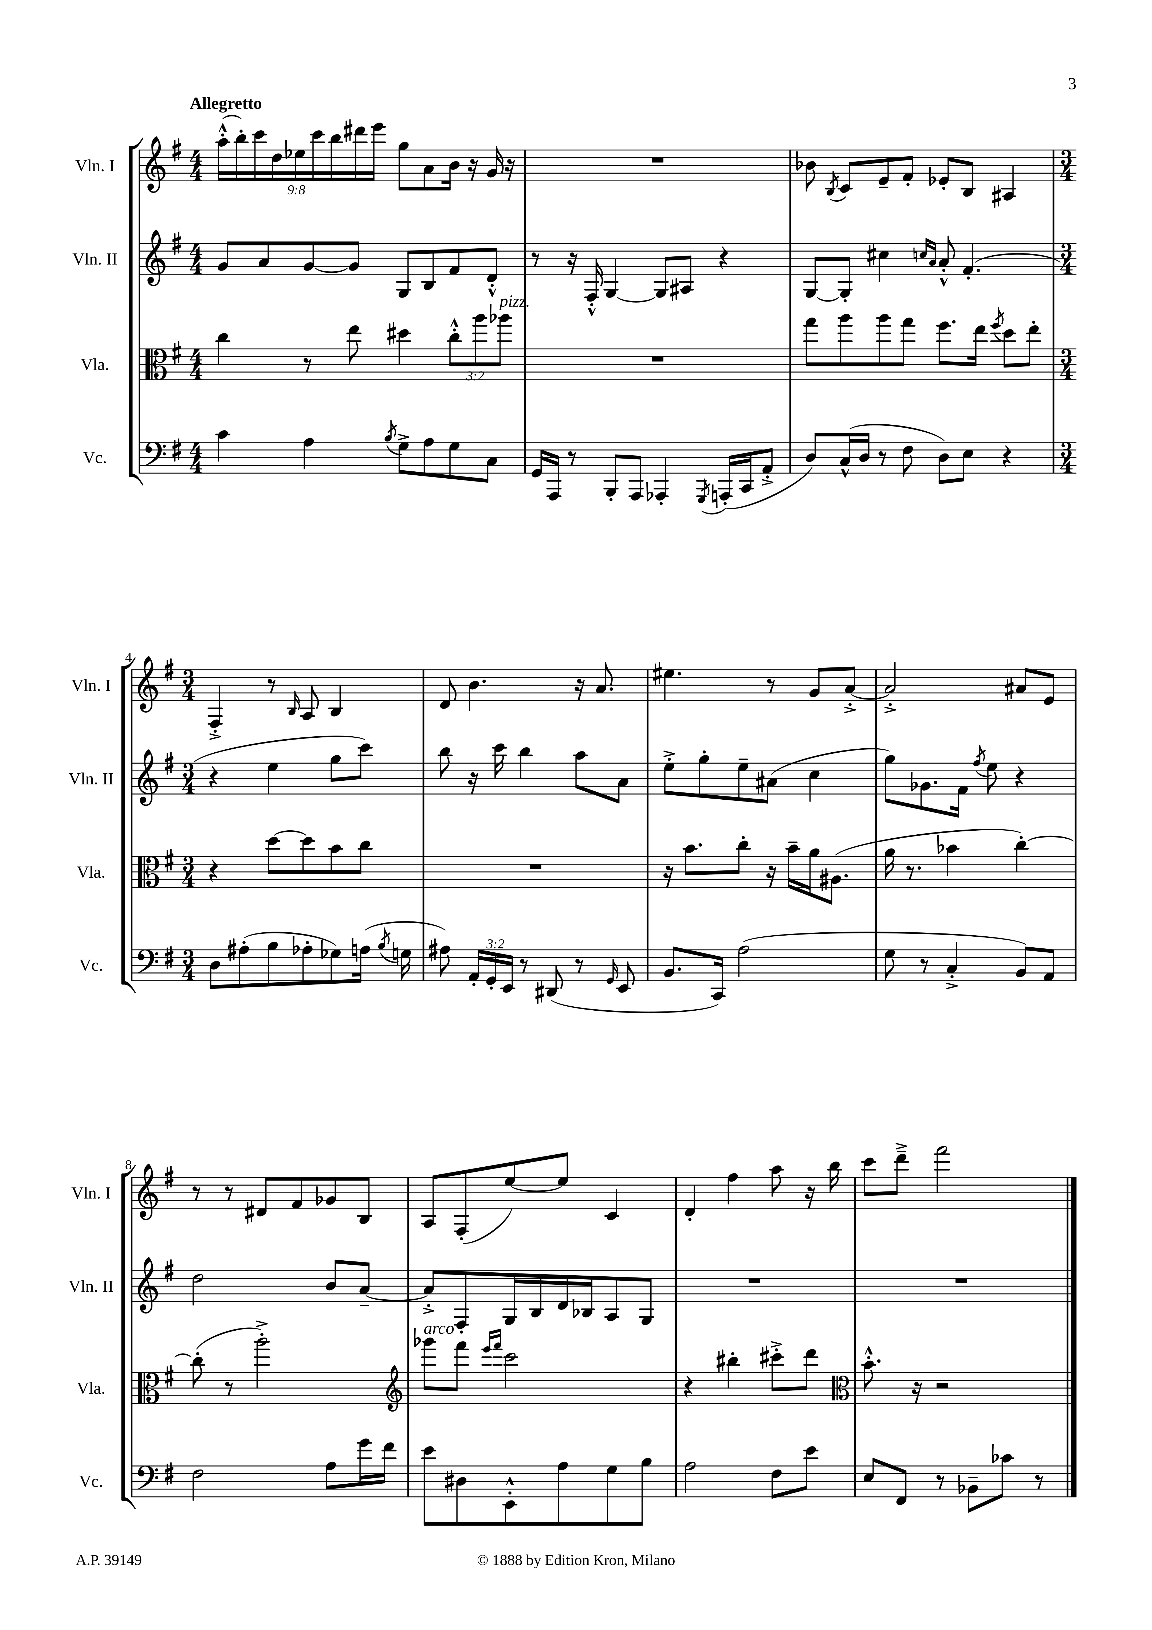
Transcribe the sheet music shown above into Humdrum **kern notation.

**kern	**kern	**kern	**kern
*part4	*part3	*part2	*part1
*staff4	*staff3	*staff2	*staff1
*I"Vc.	*I"Vla.	*I"Vln. II	*I"Vln. I
*I'Vc.	*I'Vla.	*I'Vln. II	*I'Vln. I
*clefF4	*clefC3	*clefG2	*clefG2
*k[f#]	*k[f#]	*k[f#]	*k[f#]
*M4/4	*M4/4	*M4/4	*M4/4
=1	=1	=1	=1
!	!	!	!LO:TX:a:B:t=Allegretto
4c\	4cc\	8g/L	(18aa'^^\LL
.	.	.	18bb'\)
.	.	.	18ccc\
.	.	8a/	.
.	.	.	18dd\
.	.	.	18ee-X\
4A\	8r	[8g/	.
.	.	.	18ccc\
.	.	.	18bb\
.	8ee\	8g/J]	.
.	.	.	18ddd#X\
.	.	.	18eee\JJ
8qB/	.	.	.
8G^\L	4dd#X\	8G/L	8gg\L
8A\	.	8B/	8a\
8G\	12cc'^^\L	8f#/	16b\Jk
.	.	.	16r
.	12aa\	.	.
8C\J	.	8d'^^/J	16g/
!	!LO:TX:a:i:t=pizz.	!	!
.	12aa-X\J	.	.
.	.	.	16r
=2	=2	=2	=2
16GG/LL	1r	8r	1r
16AAA/JJ	.	.	.
8r	.	16r	.
.	.	16F#'^^/	.
8BBB'/L	.	[4G/	.
8AAA/J	.	.	.
4AAA-X'/	.	8G/L]	.
.	.	8A#X/J	.
8qGGG/	.	.	.
(16AAAn'/LL	.	4r	.
16CC/J	.	.	.
8AA'^/J	.	.	.
=3	=3	=3	=3
8D/L)	8gg\L	[8G/L	8b-X\
.	.	.	8qB/
(16C^^/L	8aa\	8G'/J]	8c/L
16D/JJ	.	.	.
8r	8aa\	4cc#X\	8e~/
8F#\	8gg\J	.	8f#'/J
.	.	16qqccn/LL	.
.	.	16qqa/JJ	.
8D\L)	8.ff#\L	8a'^^/	8e-X'/L
8E\J	.	(4.f#'/	8B/J
.	16ee\Jk	.	.
.	8qff#/	.	.
4r	8dd\L	.	4A#X/
.	8ee'\J	.	.
!!LO:LB:g=z
=4	=4	=4	=4
*M3/4	*M3/4	*M3/4	*M3/4
8D\L	4r	4r	4F#'^/
(8A#X'\	.	.	.
8B\	[8dd\L	4ee\	8r
.	.	.	16qqB/
8A-X'\	8dd\]	.	8A/
8G-X\)	8b\	8gg\L	4B/
(16An\Jk	8cc\J	8ccc\J)	.
8qB/	.	.	.
16Gn\	.	.	.
=5	=5	=5	=5
8A#X\)	2.r	8bb\	8d/
24AA'/LL	.	16r	4.b\
24GG'/	.	.	.
.	.	16ccc\	.
24EE/JJ	.	.	.
8r	.	4bb\	.
(8DD#X/	.	.	.
8r	.	8aa\L	16r
.	.	.	8.a/
16qqGG/	.	.	.
8EE/	.	8a\J	.
=6	=6	=6	=6
8.BB/L	16r	8ee'^\L	4.ee#X\
.	8.b\L	.	.
.	.	8gg'\	.
16CC/Jk)	.	.	.
(2A\	8cc'\J	8ee~\	.
.	16r	(8a#X\J	8r
.	16b~\LL	.	.
.	16a\J	4cc\	8g/L
.	(8.A#X\J	.	.
.	.	.	[8a'^/J
=7	=7	=7	=7
8G\	16a\	8gg\L)	2a'^/]
.	8.r	.	.
8r	.	8.g-X\	.
4C'^/	4b-X\	.	.
.	.	16f#\Jk	.
.	.	8qff#/	.
.	.	8ee\	.
8BB/L)	[4cc'\)	4r	8a#X/L
8AA/J	.	.	8e/J
!!LO:LB:g=z
=8	=8	=8	=8
2F#\	(8cc'\]	2dd\	8r
.	8r	.	8r
.	2aa'^\)	.	8d#X/L
.	.	.	8f#/
8A\L	.	8b/L	8g-X/
16g\L	.	[8a~/J	8B/J
16f#\JJ	.	.	.
=9	=9	=9	=9
*	*clefG2	*	*
!	!LO:TX:a:i:t=arco	!	!
8e\L	8ggg-X\L	8a'^/L]	8A/L
8D#X\	8fff#\J	8F#'/	(8F#'/
.	16qqeee/LL	.	.
.	16qqfff#/JJ	.	.
8EE'^^\	2ccc\	16G/L	[8ee/)
.	.	16B/	.
8A\	.	16d/	8ee/J]
.	.	16B-X/J	.
8G\	.	8A/	4c/
8B\J	.	8G/J	.
=10	=10	=10	=10
2A\	4r	2.r	4d'/
.	4bb#X'\	.	4ff#\
8F#\L	8ccc#X'^\L	.	8aa\
8e\J	8ddd\J	.	16r
.	.	.	16bb\
=11	=11	=11	=11
*	*clefC3	*	*
8E/L	8.b'^^\	2.r	8ccc\L
8FF#/J	.	.	8ddd~^\J
.	16r	.	.
8r	2r	.	2fff#\
8BB-X~\L	.	.	.
8c-X\J	.	.	.
8r	.	.	.
==	==	==	==
*-	*-	*-	*-
